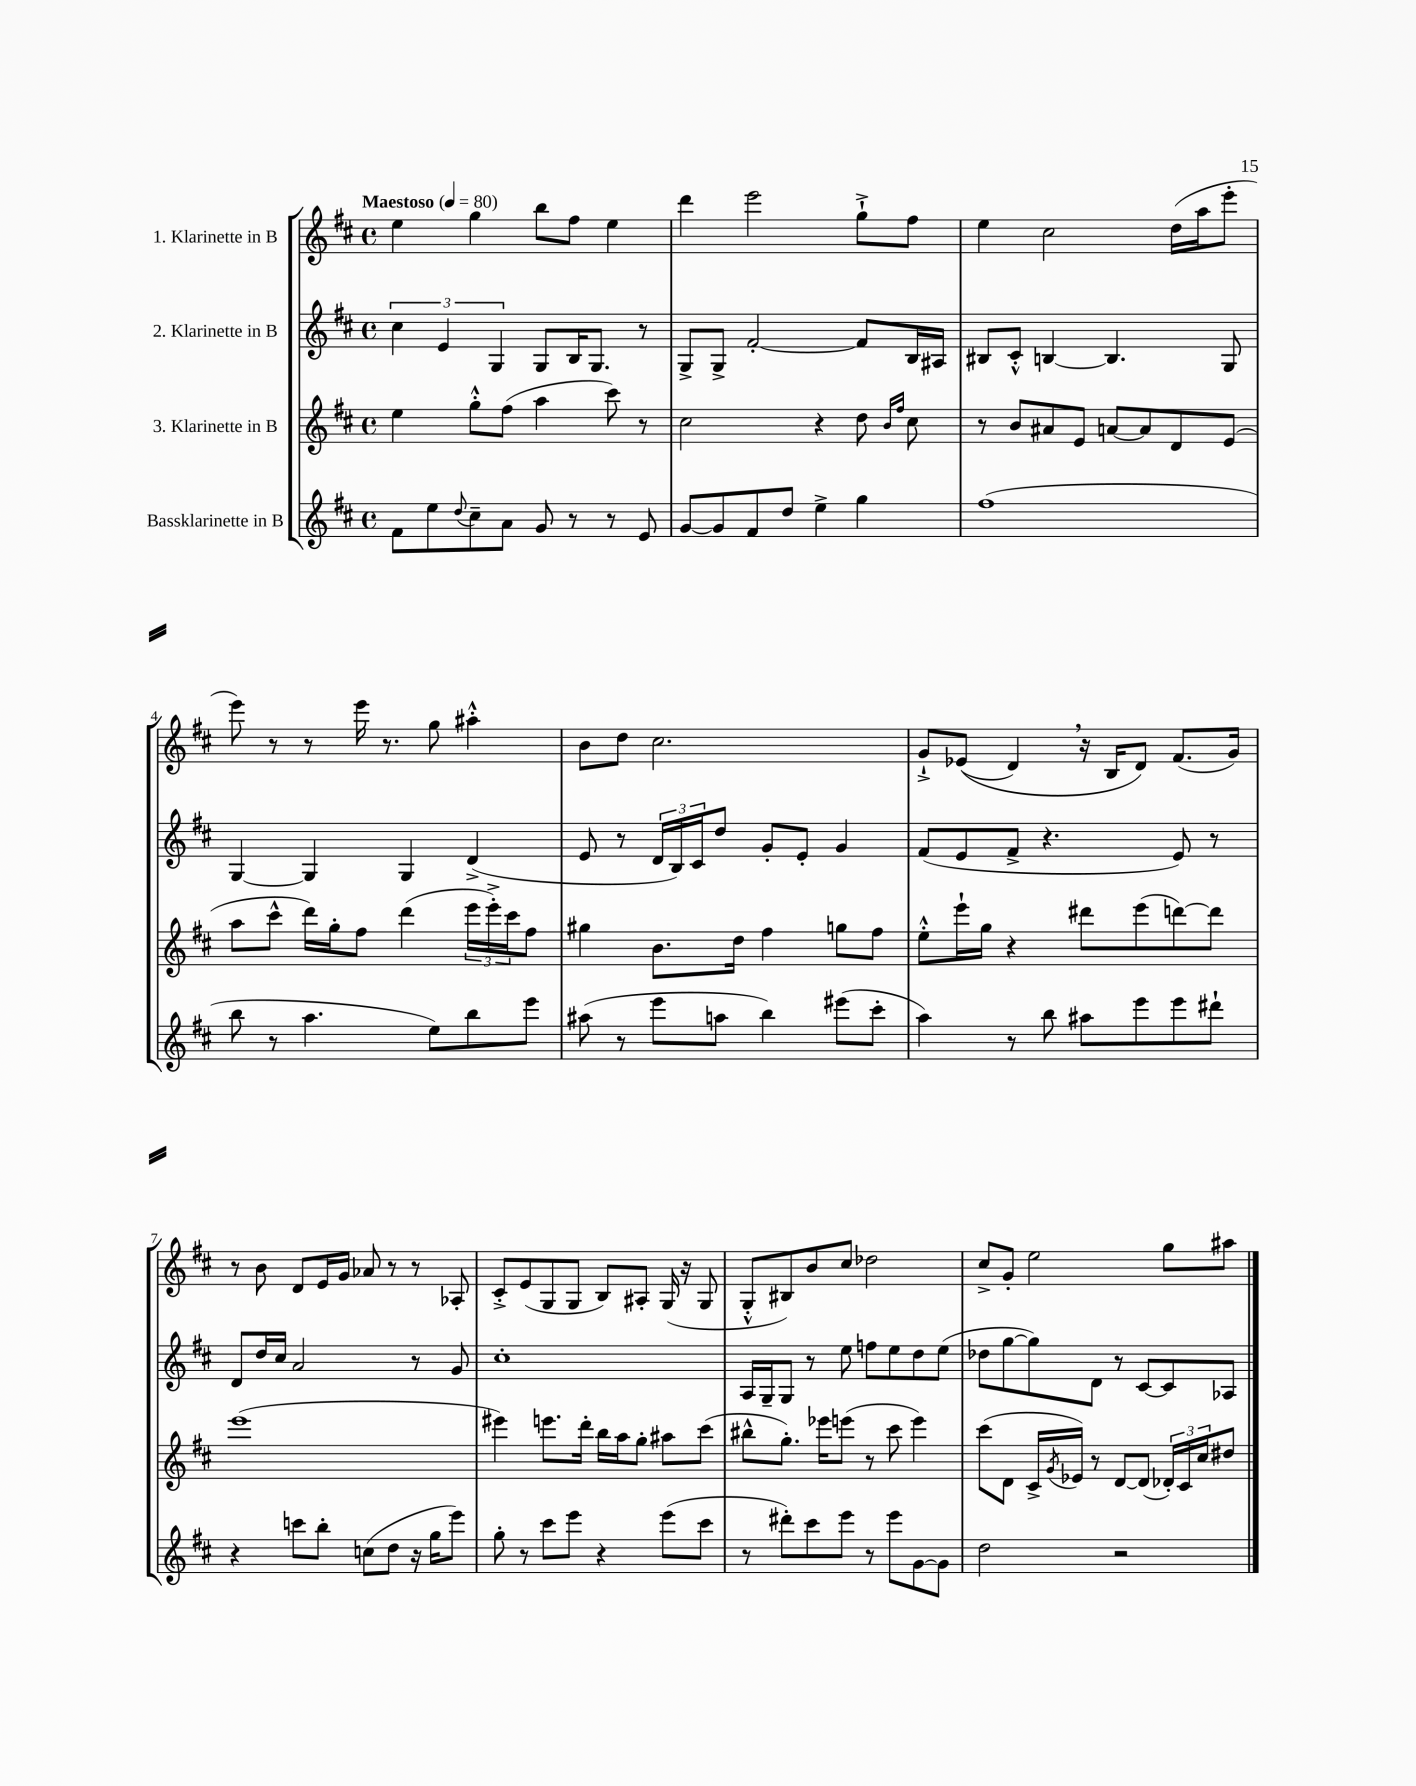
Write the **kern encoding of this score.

**kern	**kern	**kern	**kern
*part4	*part3	*part2	*part1
*staff4	*staff3	*staff2	*staff1
*I"Bassklarinette in B	*I"3. Klarinette in B	*I"2. Klarinette in B	*I"1. Klarinette in B
*clefG2	*clefG2	*clefG2	*clefG2
*k[f#c#]	*k[f#c#]	*k[f#c#]	*k[f#c#]
*M4/4	*M4/4	*M4/4	*M4/4
*met(c)	*met(c)	*met(c)	*met(c)
*MM80	*MM80	*MM80	*MM80
=1	=1	=1	=1
!	!	!	!LO:TX:a:B:t=Maestoso
8f#\L	4ee\	6cc#\	4ee\
8ee\	.	.	.
.	.	6e/	.
8qqdd/	.	.	.
8cc#~\	8gg'^^\L	.	4gg\
.	.	6G/	.
8a\J	(8ff#\J	.	.
8g/	4aa\	8G/L	8bb\L
8r	.	16B/K	8ff#\J
.	.	8.G/J	.
8r	8ccc#\)	.	4ee\
8e/	8r	8r	.
=2	=2	=2	=2
[8g/L	2cc#\	8G^/L	4ddd\
8g/]	.	8G^/J	.
8f#/	.	[2f#'/	2eee\
8dd/J	.	.	.
4ee^\	4r	.	.
4gg\	8dd\	8f#/L]	8gg`^\L
.	16qqb/LL	.	.
.	16qqff#/JJ	.	.
.	8cc#\	16B/L	8ff#\J
.	.	16A#X/JJ	.
=3	=3	=3	=3
(1ff#	8r	8B#X/L	4ee\
.	8b/L	8c#'^^/J	.
.	8a#X/	[4Bn/	2cc#\
.	8e/J	.	.
.	[8an/L	4.B/]	.
.	8a/]	.	.
.	8d/	.	(16dd\LL
.	.	.	16aa\J
.	(8e/J	8G/	8eee'\J
!!LO:LB:g=z
=4	=4	=4	=4
8bb\	8aa\L	[4G/	8eee\)
8r	8ccc#^^\J	.	8r
4.aa\	16ddd\LL)	4G/]	8r
.	16gg'\J	.	.
.	8ff#\J	.	16eee\
.	.	.	8.r
.	(4ddd\	4G/	.
8ee\L)	.	.	8gg\
8bb\	24eee\LL	(4d^/	4aa#X'^^\
.	24eee'^\)	.	.
.	24ccc#\J	.	.
8eee\J	8ff#\J	.	.
=5	=5	=5	=5
(8aa#X\	4gg#X\	8e/	8b\L
8r	.	8r	8dd\J
8eee\L	8.b\L	24d/LL	2.cc#\
.	.	24B/)	.
.	.	24c#/J	.
8aan\J	.	8dd/J	.
.	16dd\Jk	.	.
4bb\)	4ff#\	8g'/L	.
.	.	8e'/J	.
(8eee#X\L	8ggn\L	4g/	.
8ccc#'\J	8ff#\J	.	.
=6	=6	=6	=6
4aa\)	8ee'^^\L	(8f#/L	8g`^/L
.	16eee`\L	8e/	((8e-X/J
.	16gg\JJ	.	.
8r	4r	8f#^/J	4d,/)
8bb\	.	4.r	.
8aa#X\L	8ddd#X\L	.	16r
.	.	.	16B/KL
8eee\	(8eee\	.	8d/J)
8eee\	[8dddn\)	8e/)	(8.f#/L
8ddd#X`\J	8ddd\J]	8r	.
.	.	.	16g/Jk)
!!LO:LB:g=z
=7	=7	=7	=7
4r	(1eee	8d/L	8r
.	.	16dd/L	8b\
.	.	16cc#/JJ	.
8cccn\L	.	2a/	8d/L
8bb'\J	.	.	16e/L
.	.	.	16g/JJ
(8ccn\L	.	.	8a-X/
8dd\J	.	.	8r
16r	.	8r	8r
16gg\KL	.	.	.
8eee\J)	.	8g/	8A-X'/
=8	=8	=8	=8
8gg'\	4eee#X\)	1cc#'	8c#'^/L
8r	.	.	(8e/
8ccc#\L	8.eeen\L	.	8G/
8eee\J	.	.	8G/J
.	16ddd'\Jk	.	.
4r	16bb\LL	.	8B/L)
.	16aa\J	.	.
.	8gg'\J	.	8A#X'/J
(8eee\L	8aa#X\L	.	(16G/
.	.	.	16r
8ccc#\J	(8ccc#\J	.	8G/
=9	=9	=9	=9
8r	8bb#X^^\L	16A/LL	8G'^^/L
.	.	16G~/J	.
8ddd#X'\L)	8.gg'\J)	8G/J	8B#X/)
8ccc#\	.	8r	8b/
.	16eee-X\KL	.	.
8eee\J	(8eeen\J	8ee\	8cc#/J
8r	8r	8ffn\L	2dd-X\
8eee\L	8ccc#\	8ee\	.
[8g\	4eee\)	8dd\	.
8g\J]	.	(8ee\J	.
=10	=10	=10	=10
2dd\	(8ccc#\L	8dd-X\L	8cc#^/L
.	8d\J	[8gg\	8g'/J
.	16c#^/LL	8gg\])	2ee\
.	8qg/	.	.
.	16e-X/JJ)	.	.
.	8r	8d\J	.
2r	[8d/L	8r	.
.	(8d/J]	[8c#/L	.
.	24d-X'/LL)	8c#/]	8gg\L
.	24c#/	.	.
.	24cc#/J	.	.
.	8dd#X/J	8A-X/J	8aa#X\J
==	==	==	==
*-	*-	*-	*-
